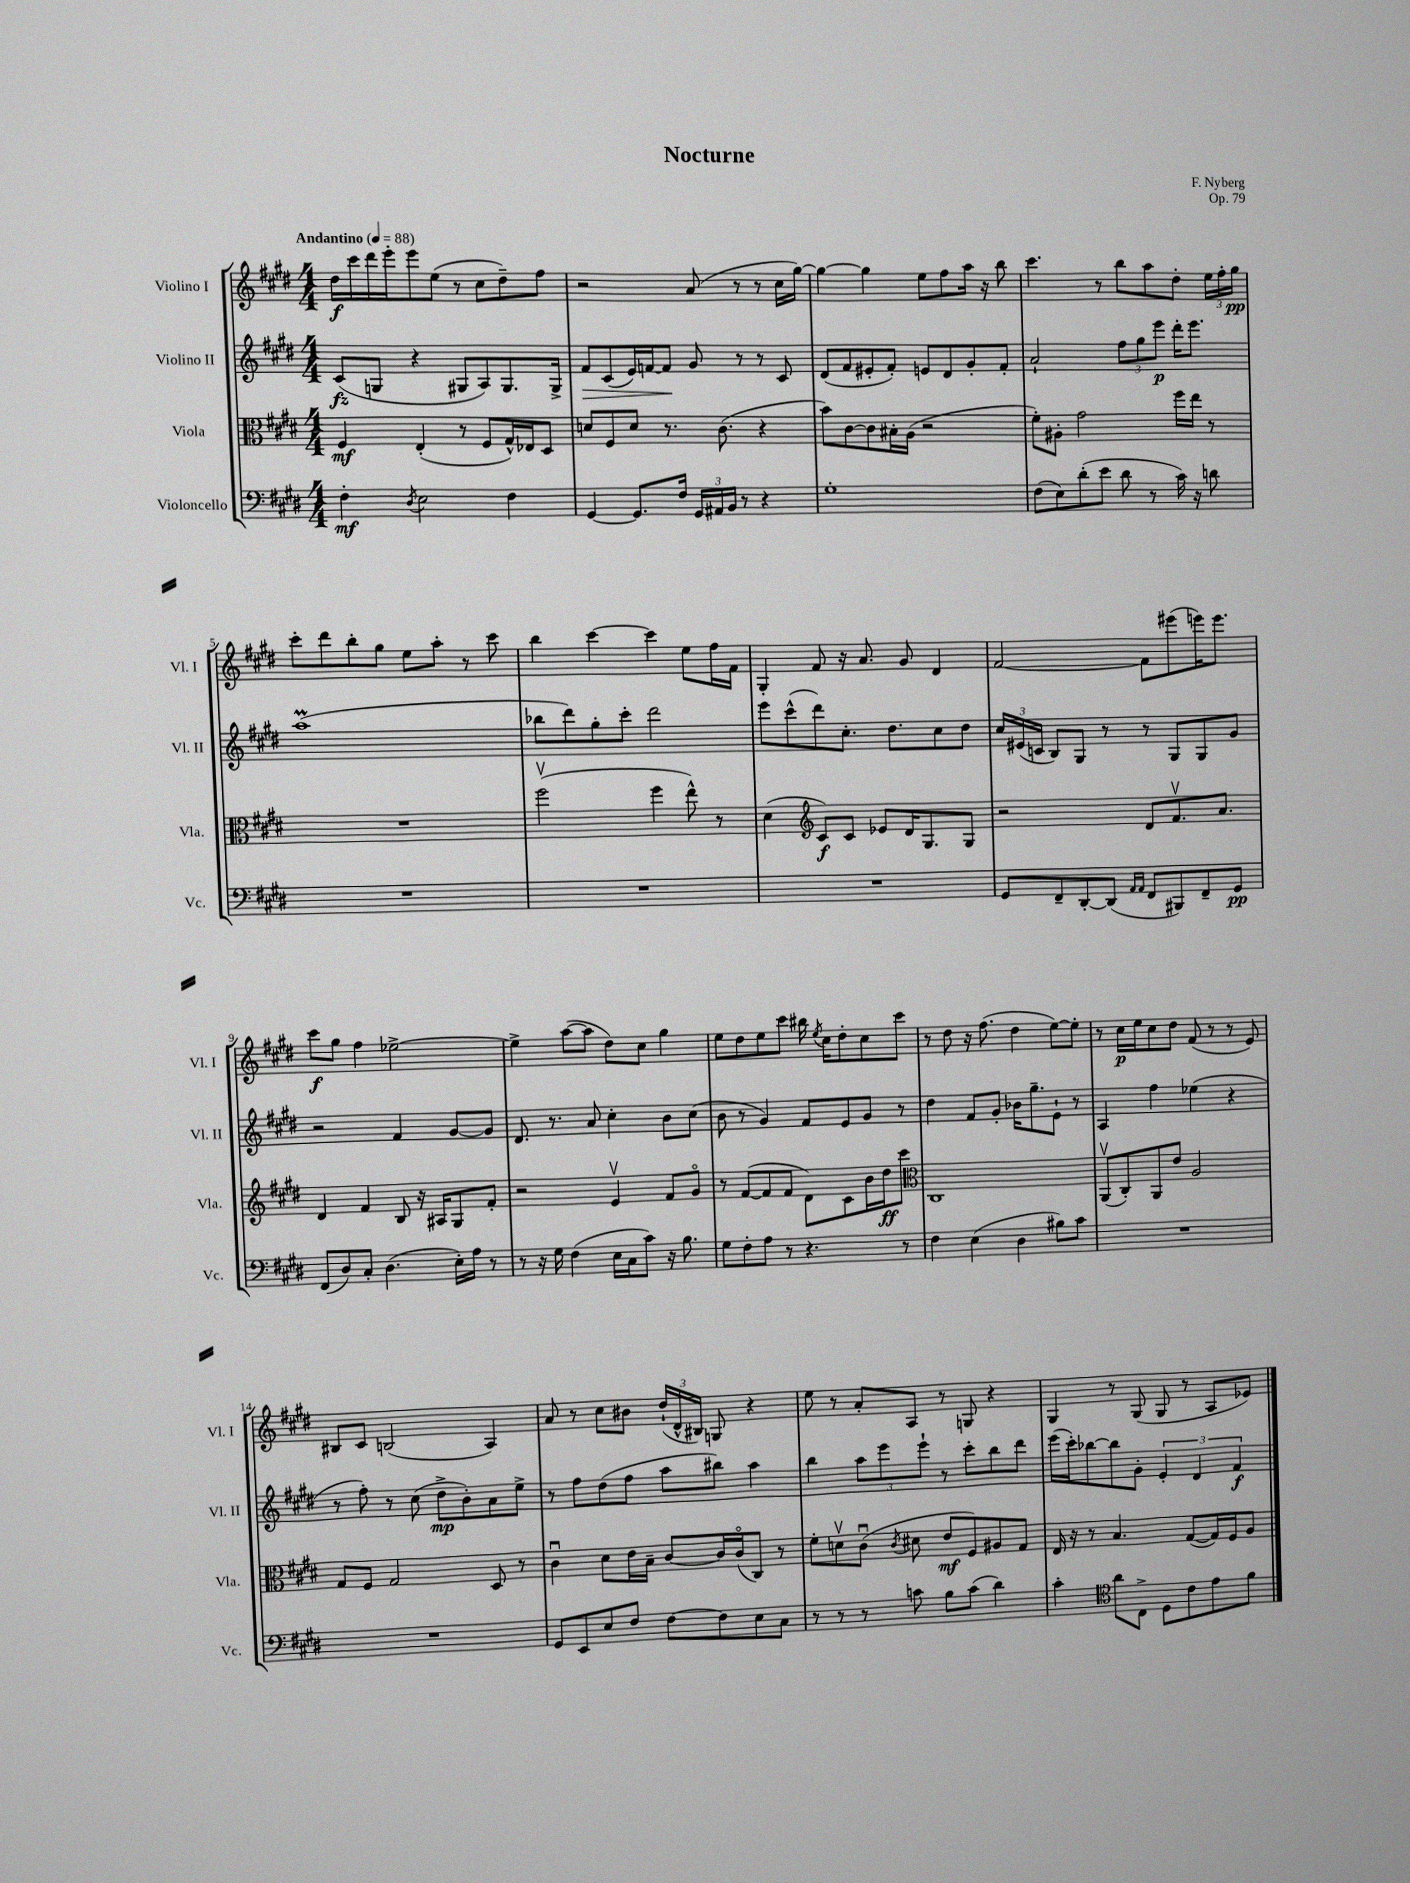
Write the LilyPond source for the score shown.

\header { title = "Nocturne" composer = "F. Nyberg" opus = "Op. 79" }
<<
\new StaffGroup <<
\new Staff = "s0" \with { instrumentName = "Violino I" shortInstrumentName = "Vl. I" } {
    \clef treble \key e \major \numericTimeSignature \time 4/4 \tempo "Andantino" 4 = 88
    \autoBeamOff dis''16[\f cis'''16 dis'''16 e'''16-. e'''8 e''8]( r8 cis''8[ dis''8--) fis''8] |
    r2 a'8( r8 r8 cis''16[ gis''16]~) |
    gis''4~ gis''4 e''8[ fis''8 a''16] r16 b''8 |
    cis'''4. r8 b''8[ a''8 dis''8]-. \tuplet 3/2 { e''16[ fis''16-. gis''16]\pp } |
    cis'''8[-. dis'''8 b''8-. gis''8] e''8[ a''8]-. r8 cis'''8 |
    b''4 cis'''4~ cis'''4 e''8[ fis''16 fis'16] |
    gis4-. fis'8 r16 a'8. gis'8 dis'4 |
    fis'2~ fis'8[ eis'''8( e'''16) e'''8.] |
    cis'''8[\f gis''8] fis''4 ees''2~-> |
    ees''4-> a''8[~( a''8] dis''8[) cis''8] gis''4 |
    e''8[ dis''8 e''8 cis'''8] bis''16 \acciaccatura { e''8 } cis''16[ dis''8-. cis''8 cis'''8] |
    r8 dis''8 r16 fis''8.( dis''4 e''8[~) e''8]-. |
    r8 cis''16[\p e''16 cis''8 dis''8] fis'8( r8 r8 e'8) |
    bis8[ cis'8] b2( a4) |
    a'8 r8 cis''8[ bis'8] \tuplet 3/2 { dis''16[-!( dis'16-^ bis16]) } g8 r4 |
    e''8 r8 a'8[-. a8] r8 g8 r4 |
    gis4 r8 gis8( gis8 r8 a8[ ees'8]) \bar "|." |
}
\new Staff = "s1" \with { instrumentName = "Violino II" shortInstrumentName = "Vl. II" } {
    \clef treble \key e \major \numericTimeSignature \time 4/4
    \autoBeamOff cis'8[\fz( g8] r4 gis8[ a8) gis8. gis16]-> |
    fis'8[\> cis'8( e'16) f'16~ f'8]\! gis'8 r8 r8 cis'8 |
    dis'8[( fis'8 eis'8-. fis'8]-.) e'8[ dis'8 gis'8-. fis'8]-. |
    a'2-! \tuplet 3/2 { fis''8[ gis''8 e'''8]\p } dis'''16[-. e'''8.] |
    a''1\prall( |
    bes''8[ dis'''8) gis''8-. cis'''8]-. dis'''2 |
    e'''8[ cis'''8-^( dis'''8) cis''8.]-. dis''8.[ cis''8 dis''8] |
    \tuplet 3/2 { cis''16[ eis'16( c'16] } b8[) gis8] r8 r8 gis8[ gis8 gis'8] |
    r2 fis'4 gis'8[~ gis'8] |
    dis'8. r8. a'8 cis''4-. b'8[ cis''8]( |
    b'8 r8 gis'4) fis'8[ e'8 gis'8] r8 |
    dis''4 fis'8[ gis'8]-. bes'16[ gis''8.-- e'8]-! r8 |
    a4 fis''4 ees''4( r4 |
    r8 fis''8-.) r8 cis''8( dis''8[->\mp b'8-.) a'8 e''8]-> |
    r8 fis''8[ dis''8( fis''8] a''8[ bis''8]) a''4 |
    b''4 \tuplet 3/2 { a''8[ e'''8 e'''8]-! } r8 cis'''8[-. b''8 dis'''8] |
    e'''16[( cis'''16-.) bes''8~ bes''8 gis'8]-. \tuplet 3/2 { e'4-. dis'4 fis'4\f } \bar "|." |
}
\new Staff = "s2" \with { instrumentName = "Viola" shortInstrumentName = "Vla." } {
    \clef alto \key e \major \numericTimeSignature \time 4/4
    \autoBeamOff fis4\mf e4-.( r8 fis8[ gis16-^) ees16 dis8] |
    d'8[ fis8 d'8] r8. cis'8.( r4 |
    b'8[) cis'8~ cis'8 bis16-. a16]( r2 |
    fis'8[-.) ais8]-. gis'2 fis''16[ e''16] r8 |
    R1 |
    fis''2\upbow( fis''4 e''8-^) r8 |
    dis'4( \clef treble cis'8[\f) cis'8] ees'8[ dis'16 gis8. gis8] |
    r2 dis'8[ fis'8.\upbow a'8.] |
    dis'4 fis'4 b8 r16 ais16[ gis8 fis'8]-. |
    r2 e'4\upbow fis'8[ gis'8]\flageolet |
    r8 fis'8[~( fis'8 fis'8] dis'8[) cis'8 b'16 dis''16\ff cis'''8] |
    \clef alto cis1 |
    a,8[\upbow( cis8-.) a,8 e'8] a2 |
    gis8[ fis8] gis2 dis8 r8 |
    cis'4\downbow dis'8[ e'16 b16]-- cis'8[~ cis'16 cis'16\flageolet( cis8]) r8 |
    fis'8[-. d'8\upbow cis'8]\downbow( \acciaccatura { cis'8 } dis'8 e'8[\mf fis8) ais8 gis8] |
    e16 r16 r8 b4. gis8[~( gis16) fis16 a8] \bar "|." |
}
\new Staff = "s3" \with { instrumentName = "Violoncello" shortInstrumentName = "Vc." } {
    \clef bass \key e \major \numericTimeSignature \time 4/4
    \autoBeamOff fis4-.\mf \acciaccatura { dis8 } e2 fis4 |
    gis,4~ gis,8.[ fis16] \tuplet 3/2 { gis,16[ ais,16 b,16] } r8 r4 |
    gis1-. |
    fis8[( e8) dis'8-.( e'8] dis'8 r8 cis'16) r16 d'8 |
    R1 |
    R1 |
    R1 |
    gis,8[ fis,8-- dis,8~-. dis,8]( \grace { a,16[ a,16] } fis,8[ bis,,8) fis,8-- gis,8]\pp |
    fis,8[( dis8) cis8]-. dis4.( e16[-.) a16] r8 |
    r8 r16 gis16 fis4( e16[ cis16 cis'8]) r16 b8. |
    gis8[ fis8-. a8] r8 r4. r8 |
    fis4 e4( dis4 bis8[) cis'8] |
    R1 |
    R1 |
    gis,8[ e,8 e8 fis8] fis8[~ fis8 e8 cis8] |
    r8 r8 r8 c'8 b8[ c'8]( dis'4) |
    cis'4-. \clef tenor a'8[ cis8]-> dis8[ cis'8 e'8 fis'8] \bar "|." |
}
>>
>>
